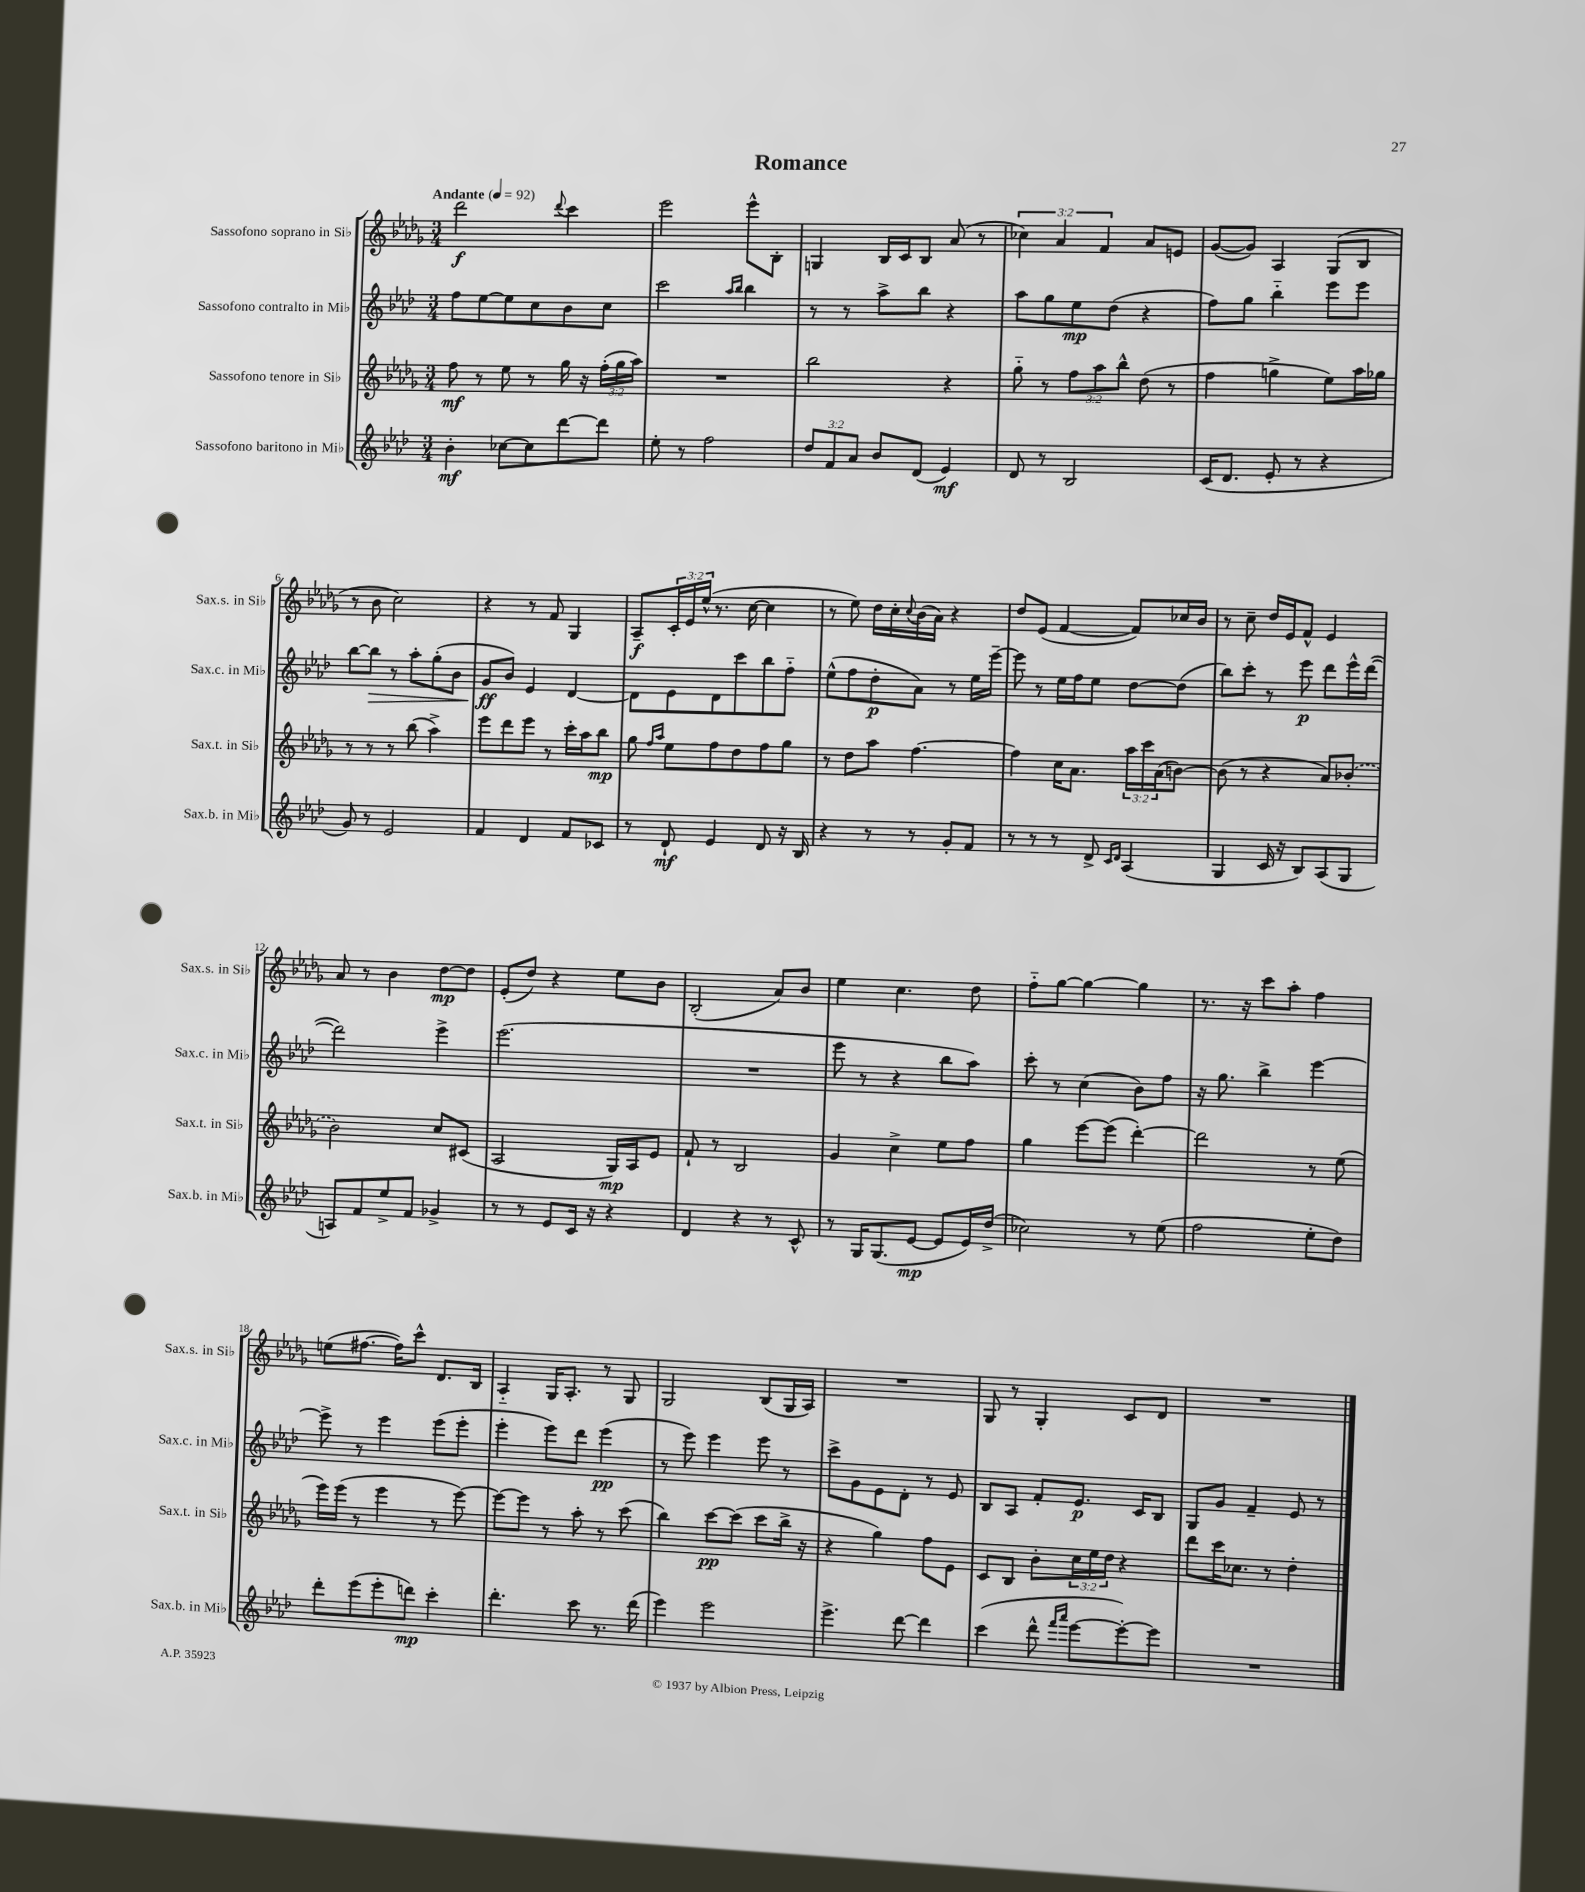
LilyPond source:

\header { title = "Romance" }
<<
\new StaffGroup <<
\new Staff = "s0" \with { instrumentName = "Sassofono soprano in Sib" shortInstrumentName = "Sax.s. in Sib" } {
    \clef treble \key des \major \numericTimeSignature \time 3/4 \override Staff.TupletNumber.text = #tuplet-number::calc-fraction-text \tempo "Andante" 4 = 92
    des'''2\f \appoggiatura { des'''8 } c'''4 |
    ees'''2 ees'''8-^ bes8-. |
    g4 bes16 c'16 bes8 aes'8( r8 |
    \tuplet 3/2 { ces''4) aes'4 f'4 } aes'8 e'8 |
    ges'8~( ges'8) aes4 ges8( bes8 |
    r8 bes'8 c''2) |
    r4 r8 f'8 ges4 |
    aes8--\f \tuplet 3/2 { c'16-. ees'16 ees''16-^( } r8. c''16~ c''4 |
    r8 ees''8) des''16 c''16-. \appoggiatura { c''8 } bes'16( aes'16) r4 |
    des''8 ees'8( f'4~ f'8) ces''16 bes'16 |
    r8 c''8-- des''16 ees'16 f'8-^ ees'4 |
    aes'8 r8 bes'4 des''8~\mp des''8 |
    ees'8-.( des''8) r4 ees''8 bes'8 |
    bes2-.( aes'8) bes'8 |
    ees''4 c''4. des''8 |
    f''8-_ ges''8~ ges''4~ ges''4 |
    r8. r16 c'''8 aes''8-. f''4 |
    e''8( fis''8.~ fis''16) c'''8-^ des'8. bes16 |
    aes4-_ ges16 aes8.-. r8 ges8 |
    ges2 bes8( ges16 aes16) |
    R2. |
    ges8 r8 ges4-. c'8 des'8 |
    R2. \bar "|." |
}
\new Staff = "s1" \with { instrumentName = "Sassofono contralto in Mib" shortInstrumentName = "Sax.c. in Mib" } {
    \clef treble \key aes \major \numericTimeSignature \time 3/4
    f''8 ees''8~ ees''8 c''8 bes'8 c''8 |
    c'''2 \grace { aes''16 bes''16 } bes''4 |
    r8 r8 aes''8-> bes''8 r4 |
    aes''8 g''8 ees''8\mp des''8( r4 |
    f''8) g''8 bes''4-_ ees'''8 ees'''8 |
    bes''8~ bes''8\> r8 aes''8-. g''8-.( bes'8 |
    g'8\ff\! bes'8) ees'4 des'4~ |
    des'8 ees'8 des'8 c'''8 bes''8 f''8-_ |
    ees''8-^( f''8 des''8-.\p aes'8) r8 ees''16 ees'''16~-- |
    ees'''8 r8 ees''16 f''16 ees''8 des''8~ des''8( |
    bes''8) c'''8-. r8 ees'''8\p des'''8 ees'''16-^ des'''16~( |
    des'''2) ees'''4-> |
    ees'''2.( |
    R2. |
    ees'''8 r8 r4 bes''8 aes''8) |
    c'''8-. r8 c''4( bes'8) f''8 |
    r16 g''8. bes''4-> ees'''4~ |
    ees'''8-> r8 ees'''4 ees'''8( ees'''8-. |
    ees'''4-. ees'''8) des'''8 ees'''4\pp( |
    r8 ees'''8) ees'''4 ees'''8 r8 |
    c'''8-> g'8 ees'8 des'8-. r8 ees'8 |
    bes8 aes8 f'8-. ees'8.\p c'16 bes8 |
    g8 g'8 f'4-- ees'8 r8 \bar "|." |
}
\new Staff = "s2" \with { instrumentName = "Sassofono tenore in Sib" shortInstrumentName = "Sax.t. in Sib" } {
    \clef treble \key des \major \numericTimeSignature \time 3/4 \override Staff.TupletNumber.text = #tuplet-number::calc-fraction-text
    f''8\mf r8 ees''8 r8 ges''16 r16 \tuplet 3/2 { f''16-.( ges''16 aes''16) } |
    R2. |
    bes''2 r4 |
    ges''8-_ r8 \tuplet 3/2 { f''8 aes''8 bes''8-^ } des''8( r8 |
    f''4 g''4-> ees''8) aes''16 ges''16 |
    r8 r8 r8 bes''8( aes''4->) |
    ees'''8 des'''8 ees'''8 r8 c'''16-. aes''16 bes''8\mp |
    ges''8 \grace { f''16 aes''16 } ees''8 f''8 des''8 f''8 ges''8 |
    r8 des''8 aes''8 f''4.~ |
    f''4 c''16 aes'8. \tuplet 3/2 { aes''16 c'''16 aes'16( } b'8~) |
    b'8( r8 r4 aes'8) \once \slurDashed bes'8-.( |
    bes'2) c''8 cis'8( |
    aes2 ges16\mp) aes16 ees'8 |
    f'8-! r8 bes2 |
    ges'4 c''4-> ees''8 f''8 |
    ges''4 ees'''8~ ees'''8( des'''4~-.) |
    des'''2 r8 ees''8( |
    ees'''16) ees'''16( r8 ees'''4 r8 ees'''8~) |
    ees'''8~ ees'''8 r8 aes''8-. r8 c'''8( |
    bes''4) c'''8~\pp c'''8( c'''8 bes''16-> r16 |
    r4 ges''4) f''8 ees'8 |
    c'8 bes8 bes'8-. \tuplet 3/2 { c''16 ees''16 des''16 } r4 |
    des'''8 c'''16 ces''8. r8 des''4-. \bar "|." |
}
\new Staff = "s3" \with { instrumentName = "Sassofono baritono in Mib" shortInstrumentName = "Sax.b. in Mib" } {
    \clef treble \key aes \major \numericTimeSignature \time 3/4 \override Staff.TupletNumber.text = #tuplet-number::calc-fraction-text
    bes'4-.\mf ces''8~ ces''8 des'''8~ des'''8 |
    ees''8-. r8 f''2 |
    \tuplet 3/2 { des''8 f'8 aes'8 } bes'8 des'8( ees'4\mf) |
    des'8 r8 bes2 |
    c'16( des'8. ees'8-. r8 r4 |
    g'8) r8 ees'2 |
    f'4 des'4 f'8 ces'8 |
    r8 des'8-!\mf ees'4 des'8 r16 bes16 |
    r4 r8 r8 g'8-. f'8 |
    r8 r8 r8 des'8-> \grace { c'16 des'16 } aes4( |
    g4 c'16 r16 bes8) aes8( g8 |
    a8) f'8 ees''8-> f'8 ges'4-> |
    r8 r8 ees'8 c'16 r16 r4 |
    des'4 r4 r8 c'8-^ |
    r8 g16 g8.( ees'8~\mp ees'8 ees'16) des''16->( |
    ces''2) r8 ees''8( |
    f''2 ees''8-. des''8) |
    des'''8-. ees'''8( ees'''8-. d'''8\mp) c'''4-. |
    des'''4.-. c'''8 r8. des'''16( |
    ees'''4) ees'''2 |
    ees'''4.-> des'''8~ des'''4 |
    c'''4( des'''8-^ \grace { f'''16 aes'''16 } ees'''8~ ees'''8~-.) ees'''8 |
    R2. \bar "|." |
}
>>
>>
